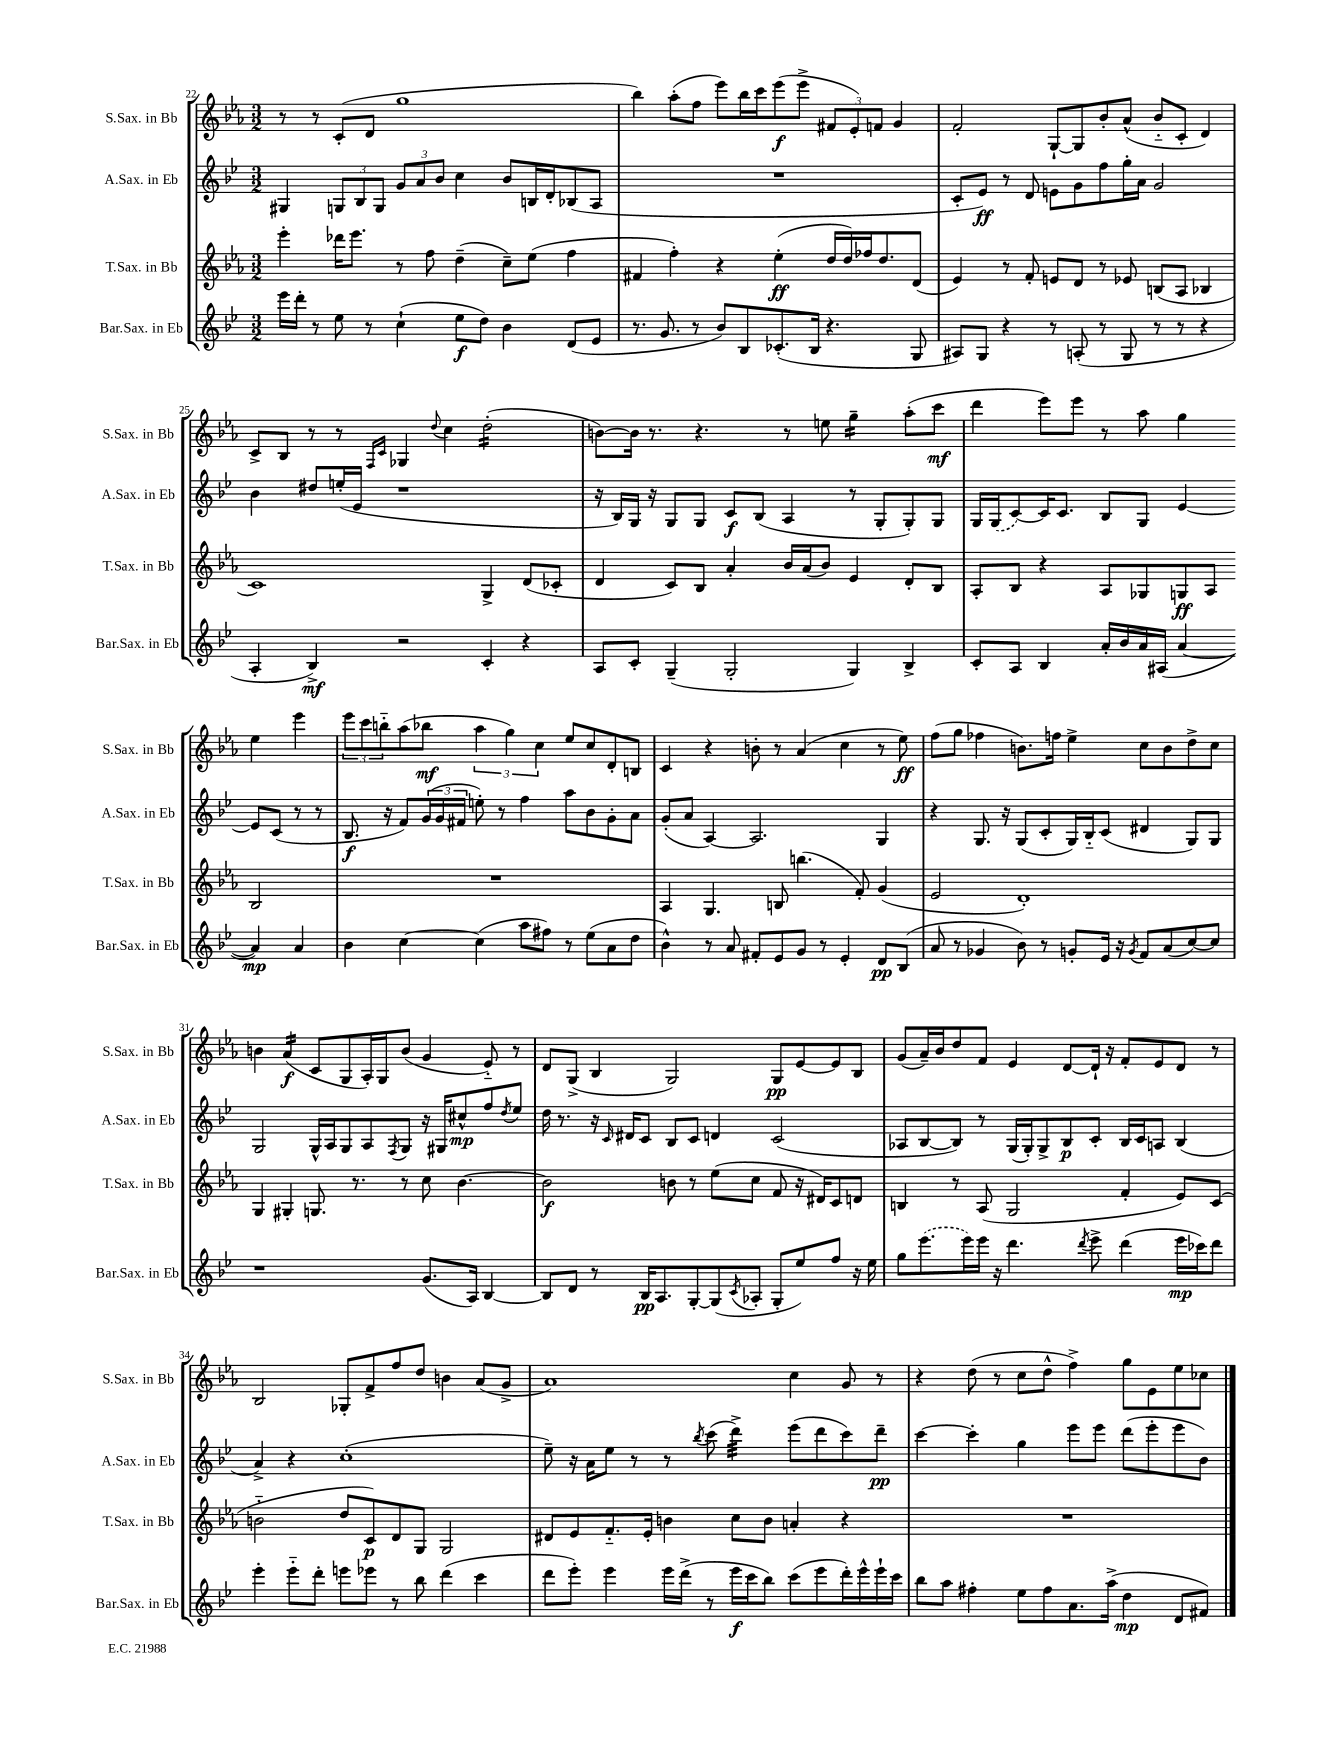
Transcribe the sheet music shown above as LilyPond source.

<<
\new StaffGroup <<
\new Staff = "s0" \with { instrumentName = "S.Sax. in Bb" shortInstrumentName = "S.Sax. in Bb" } {
    \clef treble \key ees \major \numericTimeSignature \time 3/2
    r8 r8 c'8-.( d'8 g''1 |
    bes''4) aes''8-.( f''8 ees'''8) bes''16 c'''16 ees'''8\f( ees'''8-> \tuplet 3/2 { fis'8 ees'8-.) f'8 } g'4 |
    f'2-. g8~-! g8 bes'8-. aes'8-^( bes'8-_ c'8-. d'4) |
    c'8-> bes8 r8 r8 \grace { f16 c'16 } ges4 \appoggiatura { d''8 } c''4 d''2:16-.( |
    b'8~) b'16 r8. r4. r8 e''8 g''4:16-- aes''8-.( c'''8\mf |
    d'''4 ees'''8) ees'''8 r8 aes''8 g''4 ees''4 ees'''4 |
    \tuplet 3/2 { ees'''8 c'''8 b''8-_ } aes''8( bes''8\mf \tuplet 3/2 { aes''4 g''4) c''4 } ees''8 c''8 d'8-. b8 |
    c'4 r4 b'8-. r8 aes'4( c''4 r8 ees''8\ff) |
    f''8( g''8 fes''4 b'8.) f''16 ees''4-> c''8 b'8 d''8-> c''8 |
    b'4 aes'4:16\f( c'8 g8 aes16-.) g16 b'8( g'4 ees'8-_) r8 |
    d'8 g8->( bes4 g2) g8\pp ees'8~ ees'8 bes8 |
    g'8( aes'16--) bes'16 d''8 f'8 ees'4 d'8~ d'16-! r16 f'8-. ees'8 d'8 r8 |
    bes2 ges8-. f'8-> f''8 d''8 b'4 aes'8( g'8-> |
    aes'1) c''4 g'8 r8 |
    r4 d''8( r8 c''8 d''8-^ f''4->) g''8 ees'8 ees''8 ces''8 \bar "|." |
}
\new Staff = "s1" \with { instrumentName = "A.Sax. in Eb" shortInstrumentName = "A.Sax. in Eb" } {
    \clef treble \key bes \major \numericTimeSignature \time 3/2
    gis4 \tuplet 3/2 { g8 bes8 g8 } \tuplet 3/2 { g'8 a'8 bes'8 } c''4 bes'8 b16 d'16-. bes8( a8 |
    R1. |
    c'8-. ees'8\ff) r8 d'8 e'8 g'8 f''8 g''16-. a'16 g'2 |
    bes'4 dis''8 e''16-.( ees'16 r1 |
    r16 bes16) g16 r16 g8 g8 c'8\f bes8( a4 r8 g8-. g8-.) g8 |
    g16 \once \slurDashed g16( c'8~) c'16 c'8. bes8 g8 ees'4~ ees'8 c'8( r8 r8 |
    bes8.\f r16 f'8) \tuplet 3/2 { g'16( g'16 fis'16 } e''8-.) r8 f''4 a''8 bes'8 g'8-. a'8 |
    g'8-.( a'8 a4~) a2. g4 |
    r4 g8. r16 g8( c'8-. g16) bes16-_ c'8( dis'4 g8) g8 |
    g2 g16-^ a16 g8 a8 \acciaccatura { f8 } g8 r16 gis16 cis''8-^\mp f''8 \acciaccatura { d''8 } ees''8 |
    d''16 r8. r16 \grace { c'16 } dis'16 c'8 bes8 c'8 d'4 c'2( |
    aes8 bes8~ bes8) r8 g16( g16-.) g8-> bes8\p c'8-. bes16 c'16 a8 bes4( |
    a'4->) r4 c''1-.( |
    ees''8--) r16 a'16 ees''8 r8 r8 \acciaccatura { bes''8 } c'''8( d'''4:32->) ees'''8( d'''8 c'''8) d'''8--\pp |
    c'''4~ c'''4-. g''4 ees'''8 ees'''8 d'''8( ees'''8-. ees'''8 bes'8) \bar "|." |
}
\new Staff = "s2" \with { instrumentName = "T.Sax. in Bb" shortInstrumentName = "T.Sax. in Bb" } {
    \clef treble \key ees \major \numericTimeSignature \time 3/2
    ees'''4-. des'''16 ees'''8. r8 f''8 d''4--( c''8--) ees''8( f''4 |
    fis'4 f''4-.) r4 ees''4-.\ff( d''16 d''16) fes''16 d''8. d'8( |
    ees'4) r8 f'8-. e'8 d'8 r8 ees'8 b8( aes8 bes4 |
    c'1) g4-> d'8( ces'8-. |
    d'4 c'8) bes8 aes'4-. bes'16 aes'16( bes'8) ees'4 d'8-. bes8 |
    aes8-. bes8 r4 aes8 ges8 g8\ff aes8 bes2 |
    R1. |
    aes4 g4. b8 b''4.( f'8-.) g'4( |
    ees'2 d'1-.) |
    g4 gis4-. g8. r8. r8 c''8 bes'4.~ |
    bes'2\f b'8 r8 ees''8( c''8 f'8 r16 dis'16) c'8 d'8 |
    b4 r8 aes8( g2 f'4-. ees'8) c'8( |
    b'2-_ d''8 c'8\p) d'8 g8 g2 |
    dis'8 ees'8 f'8.-_ ees'16-. b'4 c''8 b'8 a'4-. r4 |
    R1. \bar "|." |
}
\new Staff = "s3" \with { instrumentName = "Bar.Sax. in Eb" shortInstrumentName = "Bar.Sax. in Eb" } {
    \clef treble \key bes \major \numericTimeSignature \time 3/2
    ees'''16 d'''16-. r8 ees''8 r8 c''4-!( ees''8\f d''8) bes'4 d'8( ees'8 |
    r8. g'8. r8 bes'8) bes8 ces'8.-.( bes16 r4. g8 |
    ais8) g8 r4 r8 a8-.( r8 g8 r8 r8 r4 |
    a4-. bes4->\mf) r2 c'4-. r4 |
    a8 c'8-. g4--( g2-. g4) bes4-> |
    c'8-. a8 bes4 a'16-. bes'16 a'16 ais16( a'4~ a'4\mp) a'4 |
    bes'4 c''4~ c''4( a''8 fis''8) r8 ees''8( a'8 d''8 |
    bes'4-^) r8 a'8 fis'8-. ees'8 g'8 r8 ees'4-. d'8\pp bes8( |
    a'8 r8 ges'4 bes'8) r8 g'8-. ees'16 r16 \acciaccatura { g'8 } f'8 a'8( c''8~) c''8 |
    r1 g'8.( a16) bes4~ |
    bes8 d'8 r8 bes16\pp a8. g8~-. g8( \acciaccatura { c'8 } aes8-. g8-. ees''8) f''8 r16 ees''16 |
    g''8 \once \slurDashed ees'''8.( ees'''16) ees'''16 r16 d'''4. \acciaccatura { d'''8 } ees'''8-> d'''4( ees'''16\mp ces'''16) d'''8 |
    ees'''4-. ees'''8-_ d'''8-. e'''8 ees'''8 r8 bes''8 d'''4( c'''4 |
    d'''8 ees'''8-.) ees'''4 ees'''16 d'''16->( r8 ees'''16\f c'''16 bes''8) c'''8( ees'''8 d'''16-.) ees'''16-^ ees'''16-! c'''16 |
    bes''8 a''8 fis''4-. ees''8 fis''8 a'8. a''16->( d''4\mp d'8 fis'8) \bar "|." |
}
>>
>>
\layout { \context { \Score currentBarNumber = #22 } }
